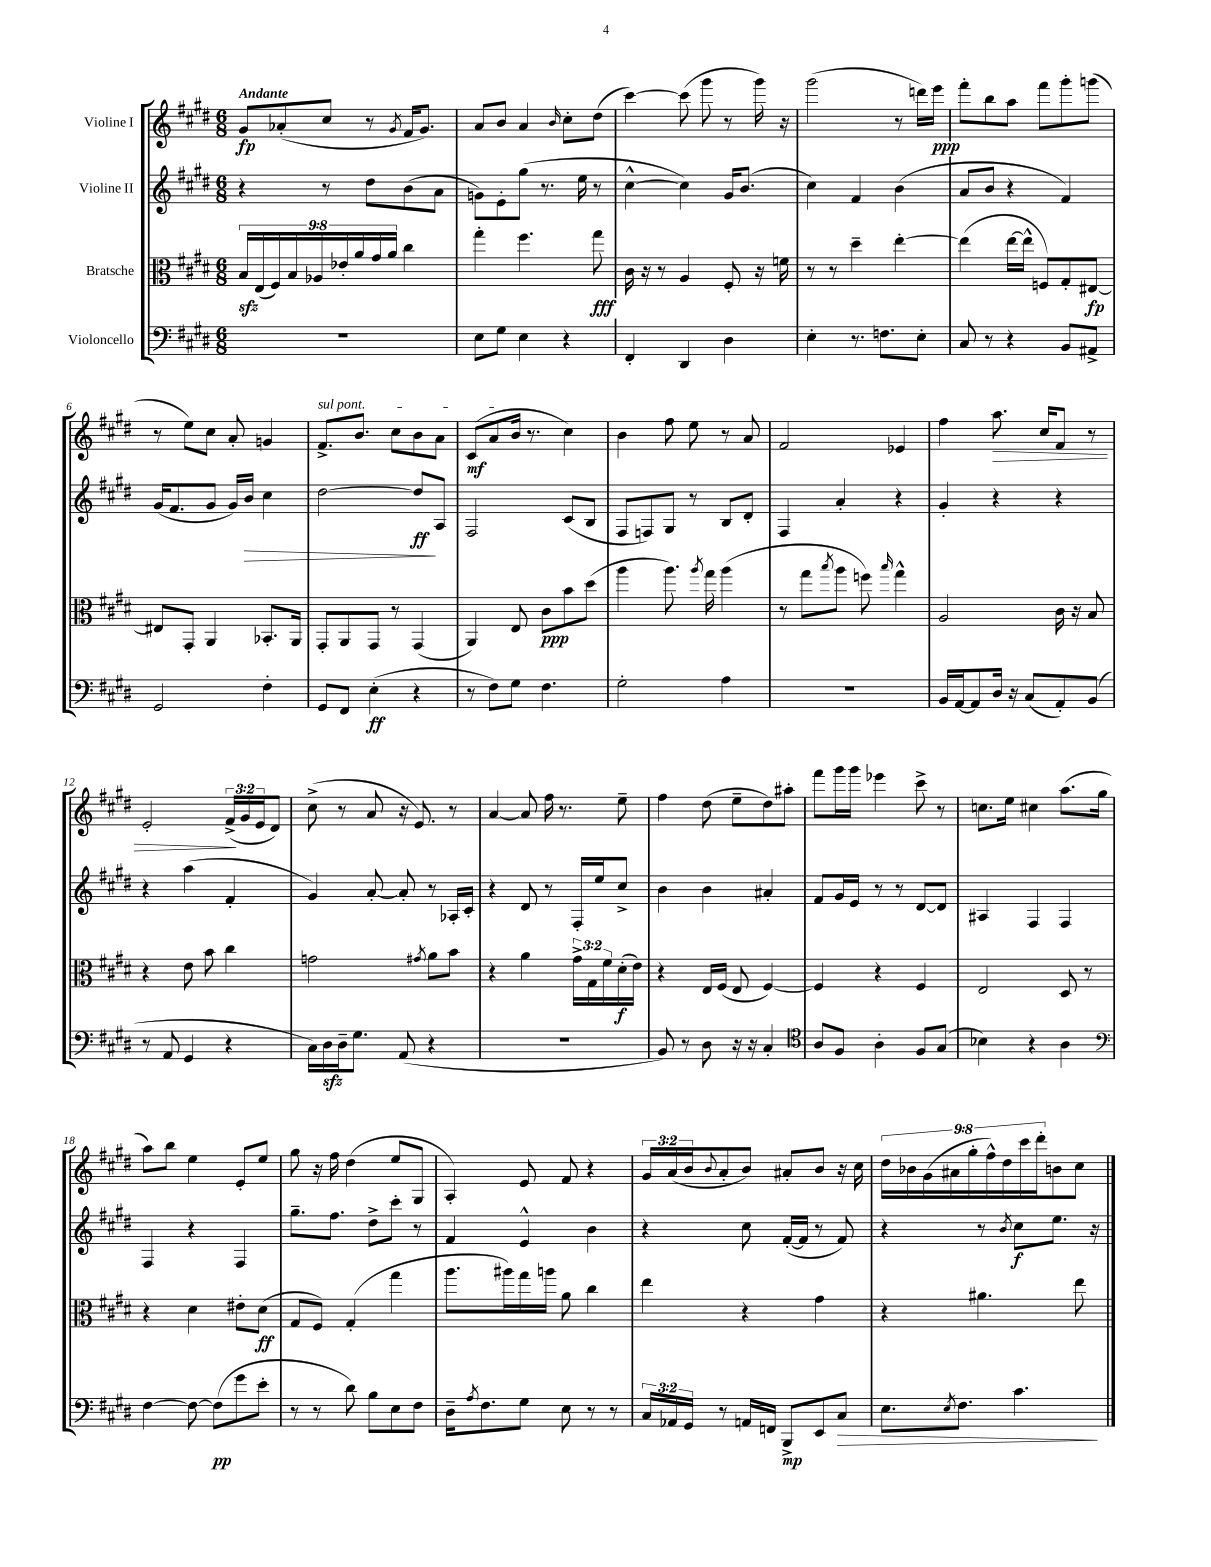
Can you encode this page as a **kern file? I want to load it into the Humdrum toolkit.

**kern	**dynam	**kern	**dynam	**kern	**dynam	**kern	**dynam
*part4	*part4	*part3	*part3	*part2	*part2	*part1	*part1
*staff4	*staff4	*staff3	*staff3	*staff2	*staff2	*staff1	*staff1
*I"Violoncello	*	*I"Bratsche	*	*I"Violine II	*	*I"Violine I	*
*clefF4	*	*clefC3	*	*clefG2	*	*clefG2	*
*k[f#c#g#d#]	*	*k[f#c#g#d#]	*	*k[f#c#g#d#]	*	*k[f#c#g#d#]	*
*M6/8	*	*M6/8	*	*M6/8	*	*M6/8	*
=1	=1	=1	=1	=1	=1	=1	=1
!	!	!	!	!	!	!LO:TX:a:B:t=Andante	!
2.r	.	18Bzz/LL	.	4r	.	8g#/L	fp
.	.	(18E/	.	.	.	.	.
.	.	18F#/)	.	.	.	.	.
.	.	.	.	.	.	(8a-X'/	.
.	.	18B/	.	.	.	.	.
.	.	18A-X/	.	.	.	.	.
.	.	.	.	8r	.	8cc#/J	.
.	.	18e-X'/	.	.	.	.	.
.	.	18a/	.	.	.	.	.
.	.	.	.	8dd#\L	.	8r	.
.	.	18g#/	.	.	.	.	.
.	.	18a/JJ	.	.	.	.	.
.	.	.	.	.	.	8qg#/	.
.	.	4cc#\	.	(8b\	.	16f#/KL	.
.	.	.	.	.	.	8.g#/J)	.
.	.	.	.	8a\J	.	.	.
=2	=2	=2	=2	=2	=2	=2	=2
8E\L	.	4gg#'\	.	8gn\L)	.	8a/L	.
8G#\J	.	.	.	8e'\	.	8b/J	.
4E\	.	4.ff#\	.	(8gg#\J	.	4a/	.
.	.	.	.	8.r	.	.	.
.	.	.	.	.	.	16qqb/	.
4r	.	.	.	.	.	8cc#'\L	.
.	.	.	.	16ee\	.	.	.
.	.	8gg#\	fff	8r	.	(8dd#\J	.
=3	=3	=3	=3	=3	=3	=3	=3
4FF#'/	.	16c#\	.	[4cc#^^\	.	[4ccc#\)	.
.	.	16r	.	.	.	.	.
.	.	8r	.	.	.	.	.
4DD#/	.	4A/	.	4cc#\])	.	(8ccc#\]	.
.	.	.	.	.	.	8ggg#\	.
4D#\	.	8F#'/	.	16g#/KL	.	8r	.
.	.	.	.	(8.b/J	.	.	.
.	.	16r	.	.	.	16ggg#\)	.
.	.	16fn\	.	.	.	16r	.
=4	=4	=4	=4	=4	=4	=4	=4
4E'\	.	8r	.	4cc#\)	.	(2ggg#\	.
.	.	8r	.	.	.	.	.
8.r	.	4dd#~\	.	4f#/	.	.	.
8.Fn\L	.	.	.	.	.	.	.
.	.	[4ee'\	.	(4b\	.	8r	.
8E'\J	.	.	.	.	.	16dddn\LL)	.
.	.	.	.	.	.	16eee\JJ	ppp
=5	=5	=5	=5	=5	=5	=5	=5
8C#/	.	(4ee\]	.	8a/L	.	8fff#'\L	.
8r	.	.	.	8b/J	.	8bb\	.
4r	.	[16ee\LL	.	4r	.	8aa\J	.
.	.	16ee^^\JJ]	.	.	.	.	.
.	.	8Fn/L)	.	.	.	8fff#\L	.
8BB/L	.	8G#'/	.	4f#/)	.	8ggg#'\	.
8AA#X^/J	.	[8E#X/J	fp	.	.	(8gggn\J	.
!!LO:LB:g=z
=6	=6	=6	=6	=6	=6	=6	=6
2GG#/	.	8E#X/L]	.	(16g#/KL	.	8r	.
.	.	.	.	8.f#/	.	.	.
.	.	8GG#'/J	.	.	.	8ee\L)	.
.	.	4AA/	.	8g#/J	.	8cc#\J	.
.	.	.	.	16g#/LL)	.	8a'/	.
!	!	!	!	!	!LO:HP:b	!	!
.	.	.	.	16b/JJ	>	.	.
4F#'\	.	8.BB-X'/L	.	4cc#\	.	4gn/	.
.	.	16AA/Jk	.	.	.	.	.
=7	=7	=7	=7	=7	=7	=7	=7
!	!	!	!	!	!	!LO:TX:a:i:t=sul pont.	!
8GG#/L	.	8GG#'/L	.	[2dd#\	.	8.f#^/L	.
8FF#/J	.	8AA/	.	.	.	.	.
.	.	.	.	.	.	8.b/J	.
(4E'\	ff	8GG#/J	.	.	.	.	.
.	.	8r	.	.	.	8cc#\L	.
4r	.	(4GG#/	.	8dd#/L]	ff	8b\	.
.	.	.	.	8A/J	]	8a\J	.
=8	=8	=8	=8	=8	=8	=8	=8
8r	.	4AA/)	.	2F#/	.	(8c#/L	mf
8F#\L)	.	.	.	.	.	8a/	.
8G#\J	.	8E/	.	.	.	16b/Jk	.
.	.	.	.	.	.	8.r	.
4.F#\	.	8c#\L	ppp	.	.	.	.
.	.	8b\	.	(8c#/L	.	4cc#\)	.
.	.	(8dd#\J	.	8B/J	.	.	.
=9	=9	=9	=9	=9	=9	=9	=9
2G#'\	.	4aa\	.	8F#/L	.	4b\	.
.	.	.	.	8Fn/)	.	.	.
.	.	8.aa\)	.	8G#/J	.	8ff#\	.
.	.	.	.	8r	.	8ee\	.
.	.	8qaa/	.	.	.	.	.
.	.	16gg#\	.	.	.	.	.
4A\	.	(4aa\	.	8B/L	.	8r	.
.	.	.	.	8d#'/J	.	8a/	.
=10	=10	=10	=10	=10	=10	=10	=10
2.r	.	8r	.	4F#/	.	2f#/	.
.	.	8gg#\L	.	.	.	.	.
.	.	8qbb/	.	.	.	.	.
.	.	8aa\J	.	4a'/	.	.	.
.	.	8ffn\)	.	.	.	.	.
.	.	16qqbb/	.	.	.	.	.
.	.	4gg#^^\	.	4r	.	4e-X/	.
=11	=11	=11	=11	=11	=11	=11	=11
16BB/LL	.	2A/	.	4g#'/	.	4ff#\	.
[16AA/J	.	.	.	.	.	.	.
8AA/]	.	.	.	.	.	.	.
!	!	!	!	!	!	!	!LO:HP:b
16D#/Jk	.	.	.	4r	.	8.aa\	>
16r	.	.	.	.	.	.	.
(8C#/L	.	.	.	.	.	.	.
.	.	.	.	.	.	16cc#/KL	.
8AA'/)	.	16c#\	.	4r	.	8f#/J	.
.	.	16r	.	.	.	.	.
(8BB/J	.	8B/	.	.	.	8r	.
!!LO:LB:g=z
=12	=12	=12	=12	=12	=12	=12	=12
8r	.	4r	.	4r	.	2e'/	.
8AA/	.	.	.	.	.	.	.
4GG#/	.	8e\	.	(4aa\	.	.	.
.	.	8b\	.	.	.	.	.
4r	.	4cc#\	.	4f#'/	.	(24f#^/LL	.
.	.	.	.	.	.	24g#/	]
.	.	.	.	.	.	24e/J	.
.	.	.	.	.	.	8d#/J)	.
=13	=13	=13	=13	=13	=13	=13	=13
16C#\LL)	.	2gn\	.	4g#/)	.	(8cc#^\	.
16D#zz\	.	.	.	.	.	.	.
16D#~\J	.	.	.	.	.	8r	.
8.G#\J	.	.	.	.	.	.	.
.	.	.	.	[8a'/	.	8a/	.
(8AA/	.	.	.	8a'/]	.	16r	.
.	.	.	.	.	.	8.e/)	.
.	.	8qg#X/	.	.	.	.	.
4r	.	8a\L	.	8r	.	.	.
.	.	8b\J	.	16A-X'/LL	.	8r	.
.	.	.	.	16c#'/JJ	.	.	.
=14	=14	=14	=14	=14	=14	=14	=14
2.r	.	4r	.	4r	.	[4a/	.
.	.	4a\	.	8d#/	.	8a/]	.
.	.	.	.	8r	.	16ff#\	.
.	.	.	.	.	.	8.r	.
.	.	24g#^\LL	.	16F#'/LL	.	.	.
.	.	24G#\	.	.	.	.	.
.	.	.	.	16ee/J	.	.	.
.	.	24f#\	.	.	.	.	.
.	.	(16d#'\	f	8cc#^/J	.	8ee~\	.
.	.	16e\JJ)	.	.	.	.	.
=15	=15	=15	=15	=15	=15	=15	=15
8BB/)	.	4r	.	4b\	.	4ff#\	.
8r	.	.	.	.	.	.	.
8D#\	.	16E/LL	.	4b\	.	(8dd#\	.
.	.	(16F#/JJ	.	.	.	.	.
16r	.	8E/	.	.	.	8ee~\L	.
16r	.	.	.	.	.	.	.
4C#'/	.	[4F#/)	.	4a#X'/	.	8dd#\)	.
.	.	.	.	.	.	8aa#X'\J	.
=16	=16	=16	=16	=16	=16	=16	=16
*clefC4	*	*	*	*	*	*	*
8A/L	.	4F#/]	.	8f#/L	.	8fff#\L	.
8F#/J	.	.	.	16g#/L	.	16ggg#\L	.
.	.	.	.	16e/JJ	.	16ggg#\JJ	.
4A'\	.	4r	.	8r	.	4eee-X\	.
.	.	.	.	8r	.	.	.
8F#/L	.	4F#/	.	[8d#/L	.	8ccc#^\	.
(8G#/J	.	.	.	8d#/J]	.	8r	.
=17	=17	=17	=17	=17	=17	=17	=17
4B-X\)	.	2E/	.	4A#X/	.	8.ccn\L	.
.	.	.	.	.	.	16ee\Jk	.
4r	.	.	.	4F#/	.	4cc#X\	.
4A\	.	8D#/	.	4F#/	.	(8.aa\L	.
.	.	8r	.	.	.	.	.
.	.	.	.	.	.	16gg#\Jk	.
!!LO:LB:g=z
=18	=18	=18	=18	=18	=18	=18	=18
*clefF4	*	*	*	*	*	*	*
[4F#\	.	4r	.	4F#/	.	8aa\L)	.
.	.	.	.	.	.	8bb\J	.
8F#\_	.	4d#\	.	4r	.	4ee\	.
(8F#\L]	pp	.	.	.	.	.	.
8g#\	.	8e#X'\L	.	4F#/	.	8e'/L	.
8e'\J	.	(8d#\J	ff	.	.	8ee/J	.
=19	=19	=19	=19	=19	=19	=19	=19
8r	.	8G#/L	.	8.gg#~\L	.	8gg#\	.
8r	.	8F#/J)	.	.	.	16r	.
.	.	.	.	8.ff#\J	.	16ff#\	.
8d#\)	.	(4G#'/	.	.	.	(4dd#\	.
8B\L	.	.	.	8dd#^\L	.	.	.
8E\	.	4gg#\	.	8ccc#'\J	.	8ee/L	.
8F#\J	.	.	.	8r	.	8G#/J	.
=20	=20	=20	=20	=20	=20	=20	=20
16D#~\KL	.	8.aa\L	.	4f#/	.	4A'/)	.
8qA/	.	.	.	.	.	.	.
8.F#\	.	.	.	.	.	.	.
.	.	16aa#X\L)	.	.	.	.	.
8G#\J	.	16gg#\	.	4e^^/	.	8e/	.
.	.	16aan\JJ	.	.	.	.	.
8E\	.	8a\	.	.	.	8f#/	.
8r	.	4cc#\	.	4b\	.	4r	.
8r	.	.	.	.	.	.	.
=21	=21	=21	=21	=21	=21	=21	=21
24C#/LL	.	4ee\	.	4r	.	24g#/LL	.
24AA-X/	.	.	.	.	.	(24a/	.
24GG#/JJ	.	.	.	.	.	24b/J	.
.	.	.	.	.	.	8qqb/	.
8r	.	.	.	.	.	8a'/	.
16AAn/LL	.	4r	.	8cc#\	.	8b/J)	.
16FFn/JJ	.	.	.	.	.	.	.
8BBB^/L	mp	.	.	([16f#'/LL	.	8a#X'/L	.
.	.	.	.	16f#/JJ]	.	.	.
8EE/	.	4g#\	.	8r	.	8b/J	.
!	!LO:HP:b	!	!	!	!	!	!
8C#/J	>	.	.	8f#/)	.	16r	.
.	.	.	.	.	.	16cc#\	.
=22	=22	=22	=22	=22	=22	=22	=22
8.E\L	.	4r	.	4r	.	18dd#\LL	.
.	.	.	.	.	.	18b-X\	.
.	.	.	.	.	.	(18g#\	.
.	.	.	.	.	.	18a#X\	.
8qE/	.	.	.	.	.	.	.
8.F#\J	.	.	.	.	.	.	.
.	.	.	.	.	.	18gg#'\	.
.	.	4.a#X\	.	8r	.	.	.
.	.	.	.	.	.	18ff#^^\)	.
.	.	.	.	.	.	18dd#\	.
.	.	.	.	8qb/	.	.	.
4.c#\	.	.	.	8cc#\L	f	.	.
.	.	.	.	.	.	18ccc#\	.
.	.	.	.	.	.	18ddd#'\J	.
.	.	.	.	8.ee\J	.	8bn\	.
.	.	8ee\	.	.	.	8cc#\J	.
.	.	.	.	16r	.	.	.
.	]	.	.	.	.	.	.
==	==	==	==	==	==	==	==
*-	*-	*-	*-	*-	*-	*-	*-
